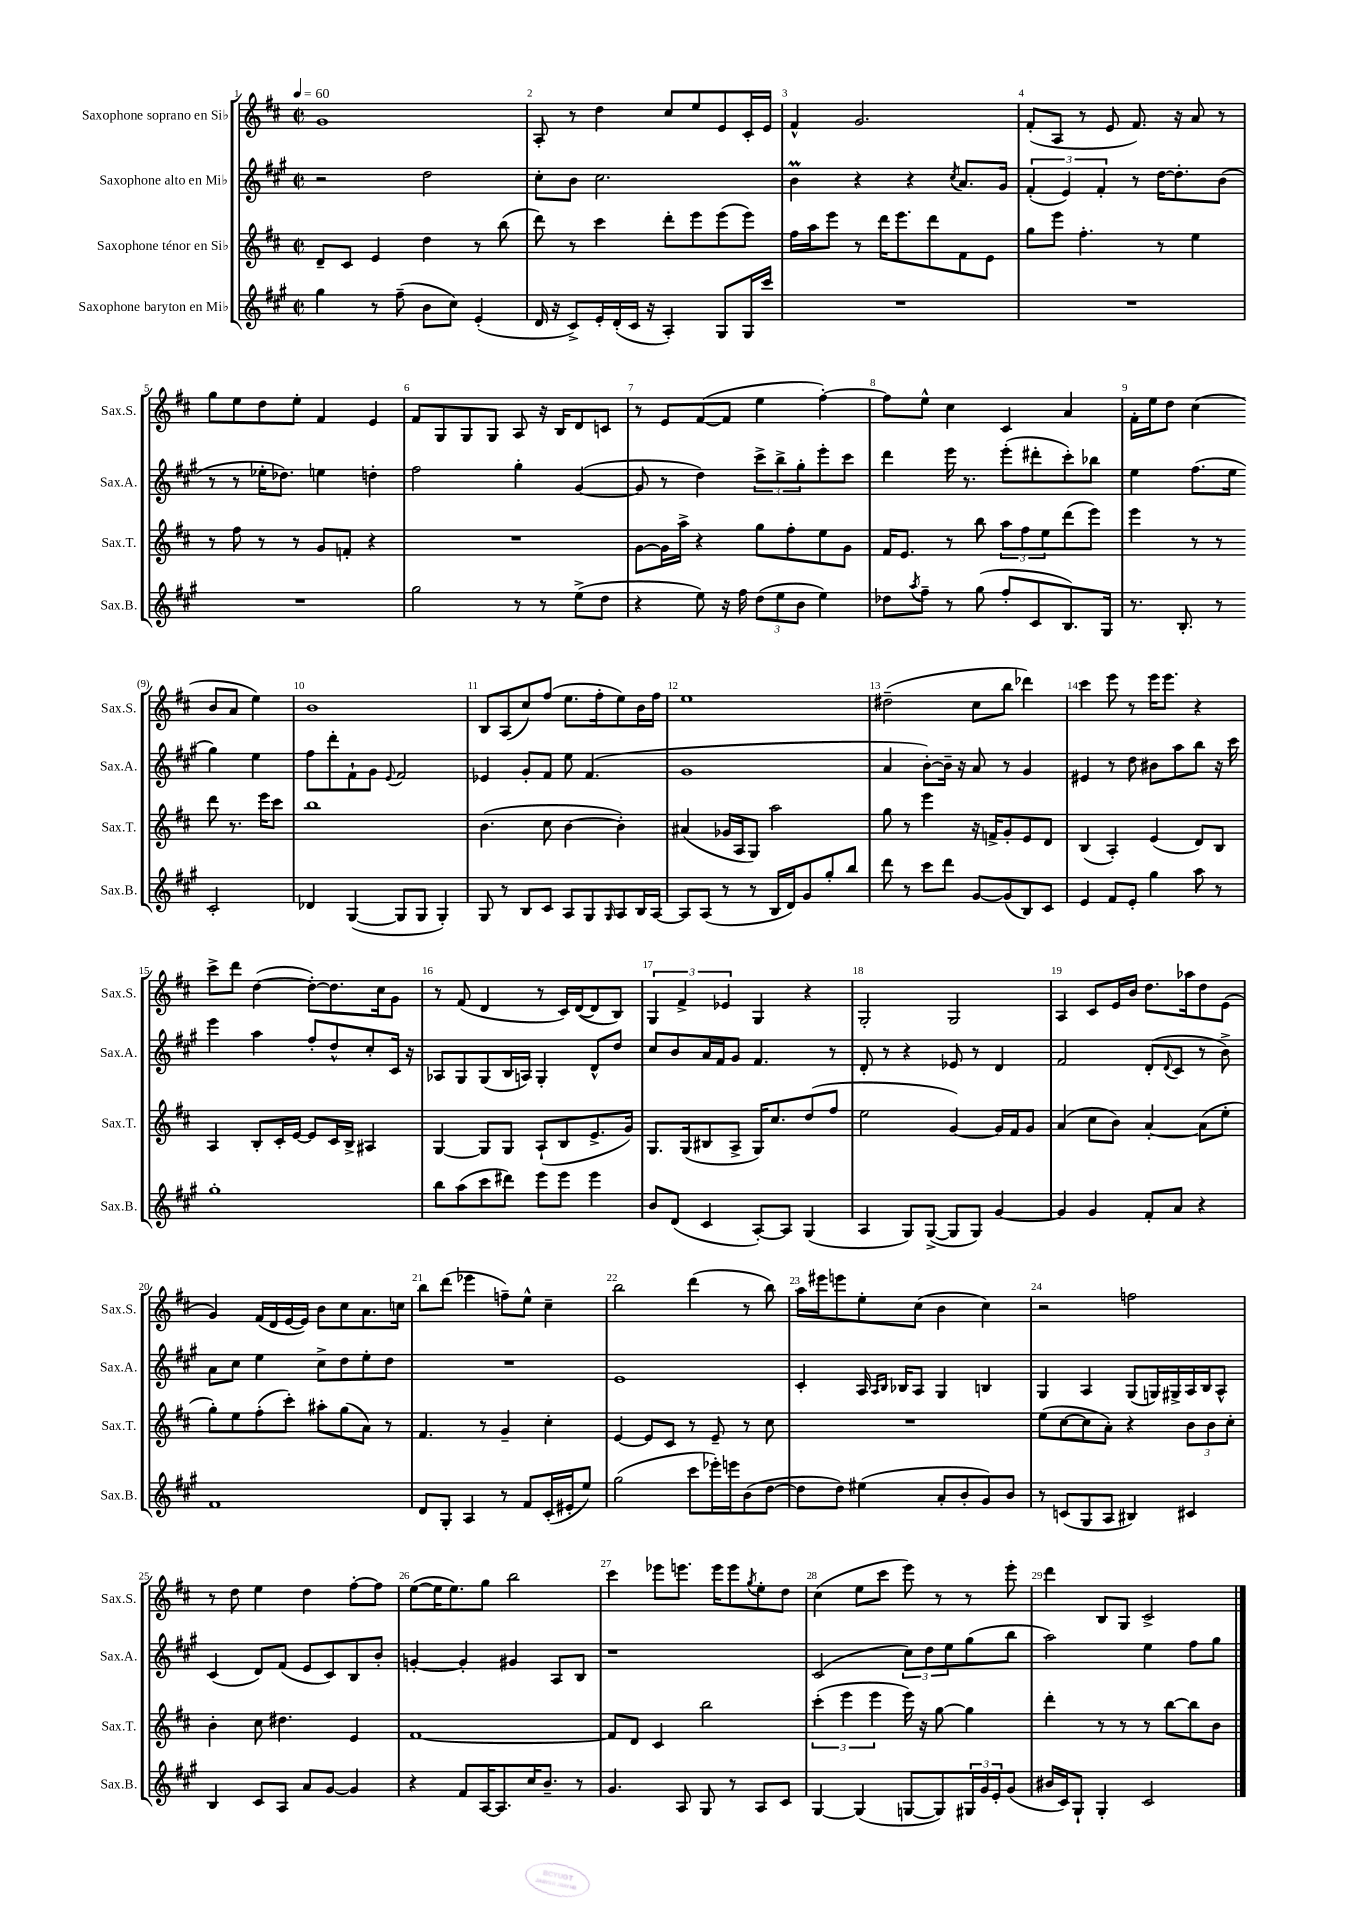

**kern	**kern	**kern	**kern
*staff4	*staff3	*staff2	*staff1
*clefG2	*clefG2	*clefG2	*clefG2
*k[f#c#g#]	*k[f#c#]	*k[f#c#g#]	*k[f#c#]
*M2/2	*M2/2	*M2/2	*M2/2
*met(c|)	*met(c|)	*met(c|)	*met(c|)
*MM60	*MM60	*MM60	*MM60
4gg#	8d~	2r	1g
.	8c#	.	.
8r	4e	.	.
(8ff#~	.	.	.
8b	4dd	2dd	.
8cc#)	.	.	.
(4e'	8r	.	.
.	(8bb	.	.
=	=	=	=
16d	8ddd)	8cc#'	8A'
16r	.	.	.
8c#^)	8r	8b	8r
16e'	4ccc#	2.cc#	4dd
(16d'	.	.	.
16c#	.	.	.
16r	.	.	.
4A')	8ddd'	.	8cc#
.	8eee	.	8ee
8G#	(8eee	.	8e
16G#	8eee)	.	16c#'
16ccc#	.	.	16e
=	=	=	=
1r	16ff#	4b	4f#^^
.	16aa	.	.
.	8eee	.	.
.	8r	4r	2.g
.	16ddd	.	.
.	8.eee	.	.
.	.	4r	.
.	8ddd	.	.
.	.	8qcc#	.
.	8f#	8.a	.
.	8e	.	.
.	.	16g#	.
=	=	=	=
1r	8gg	(6f#'	(8f#'
.	8eee	.	8A
.	.	6e)	.
.	4.ff#'	.	8r
.	.	6f#'	.
.	.	.	8e
.	.	8r	8.f#)
.	8r	[16dd	.
.	.	8.dd']	16r
.	4ee	.	8a
.	.	(8b	8r
=	=	=	=
1r	8r	8r	8gg
.	8ff#	8r	8ee
.	8r	16ee-'	8dd
.	.	8.dd-)	.
.	8r	.	8ee'
.	8g	4ee	4f#
.	8f'	.	.
.	4r	4dd'	4e
=	=	=	=
2gg#	1r	2ff#	8f#
.	.	.	8G
.	.	.	8G
.	.	.	8G
8r	.	4gg#'	8A
8r	.	.	16r
.	.	.	16B
(8ee^	.	([4g#	8d
8dd	.	.	8c
=	=	=	=
4r	[8g	8g#]	8r
.	16g]	8r	8e
.	16aa^	.	.
8ee)	4r	4dd)	([8f#
16r	.	.	8f#]
16ff#	.	.	.
(12dd	8gg	12ccc#^	4ee
12ee	.	12bb^	.
.	8ff#'	.	.
12b	.	12gg#'	.
4ee)	8ee	8eee'	[4ff#')
.	8g	8ccc#	.
=	=	=	=
8dd-	16f#	4ddd	8ff#]
.	8.e	.	.
8qaa	.	.	.
8ff#~	.	.	8ee^^
8r	8r	16eee	4cc#
.	.	8.r	.
(8gg#	8bb	.	.
8ff#'	12aa	(8eee'	4c#
.	12ff#	.	.
8c#	.	8ddd#'	.
.	12ee	.	.
8.B)	(8ddd	8ccc#')	4a
.	8eee)	8bb-	.
16G#	.	.	.
=	=	=	=
8.r	4eee	4ee	16f#'
.	.	.	16ee
.	.	.	8dd
8.B'	.	.	.
.	8r	(8.ff#	(4cc#
8r	8r	.	.
.	.	16ee	.
2c#'	8ddd	4gg#)	8b
.	8.r	.	8a
.	.	4ee	4ee)
.	16eee	.	.
.	8ccc#	.	.
=	=	=	=
4d-	1bb	8ff#	1b
.	.	8ddd'	.
([4G#	.	8f#`	.
.	.	8g#	.
.	.	8qqe	.
8G#]	.	2f#	.
8G#	.	.	.
4G#')	.	.	.
=	=	=	=
8G#	(4.b	4e-	8B
8r	.	.	(8A
8B	.	8g#'	8cc#)
8c#	8cc#	8f#	(8ff#
8A	[4b	8ee	8.ee
8G#	.	(4.f#	.
.	.	.	16ff#'
16qqG#	.	.	.
8A	4b'])	.	8ee)
16B	.	.	16b
[16A	.	.	16ff#
=	=	=	=
8A]	(4a#	1g#	1ee
(8A	.	.	.
8r	16g-	.	.
.	16A	.	.
8r	8G)	.	.
16B	2aa	.	.
16d)	.	.	.
8g#	.	.	.
8gg#'	.	.	.
8bb	.	.	.
=	=	=	=
8ddd	8gg	4a	(2dd#~
8r	8r	.	.
8ccc#	4eee	[8b')	.
8ddd	.	16b~]	.
.	.	16r	.
[8g#	16r	8a	8cc#
.	16f^	.	.
(8g#]	8g'	8r	8bb
8B)	8e	4g#	4ddd-)
8c#	8d	.	.
=	=	=	=
4e	(4B	4e#	4ccc#
8f#	4A')	8r	8eee
8e'	.	8dd	8r
4gg#	(4e	8b#	16eee
.	.	.	8.eee
.	.	8aa	.
8aa	8d)	8bb	4r
8r	8B	16r	.
.	.	16ccc#	.
=	=	=	=
1gg#'	4A	4eee	8ccc#^
.	.	.	8ddd
.	8B'	4aa	([4dd
.	16c#'	.	.
.	[16e	.	.
.	8e]	8ff#'	8dd'_)
.	16c#	8dd^^	8.dd]
.	16B^	.	.
.	4A#	8cc#'	.
.	.	.	16cc#
.	.	16c#	8g
.	.	16r	.
=	=	=	=
8bb	[4G	8A-	8r
(8aa	.	8G#	(8f#
8ccc#	8G]	(8G#	4d
8ddd#)	8G	16B	.
.	.	16A)	.
8eee	(8A`	4G#'	8r
8eee	8B	.	16c#)
.	.	.	([16d
4eee	8.e^	8d^^	8d]
.	.	8dd	8B)
.	16g)	.	.
=	=	=	=
8b	8.G	8cc#	6G
(8d	.	8b	.
.	.	.	6f#^
.	(16G	.	.
4c#	8B#	16a	.
.	.	16f#	.
.	.	.	6e-
.	8A^	8g#	.
[8A')	16G)	4.f#	4G
.	8.cc#	.	.
8A]	.	.	.
(4G#	(8dd	.	4r
.	8ff#	8r	.
=	=	=	=
4A	2ee	8d'	2G'
.	.	8r	.
8G#)	.	4r	.
([8G#^	.	.	.
8G#]	[4g)	8e-	2G
8G#)	.	8r	.
[4g#	16g]	4d	.
.	16f#	.	.
.	8g	.	.
=	=	=	=
4g#]	(4a	2f#	4A
4g#	8cc#	.	8c#
.	8b)	.	16e
.	.	.	16b
8f#'	[4a'	(8d'	8.dd
.	.	8qqd	.
8a	.	8c#	.
.	.	.	16aa-
4r	(8a]	8r	8dd
.	8ee'	8b^)	(8e
=	=	=	=
1f#	8gg')	8a	4g)
.	8ee	8cc#	.
.	(8ff#'	4ee	(16f#
.	.	.	16d
.	8ccc#')	.	[16e
.	.	.	16e])
.	8aa#'	8cc#^	8b
.	(8gg	8dd	8cc#
.	8a)	8ee'	8.a
.	8r	8dd	.
.	.	.	16cc
=	=	=	=
8d	4.f#	1r	8bb
8G#'	.	.	(8ddd
4A	.	.	4eee-
.	8r	.	.
8r	4g~	.	8ff~)
8f#	.	.	8ee^^
(16c#'	4cc#'	.	4cc#~
16e#'	.	.	.
8ee)	.	.	.
=	=	=	=
(2gg#	[4e	1e	2bb
.	8e]	.	.
.	8c#	.	.
8ccc#	8r	.	(4ddd
16eee-')	8e~	.	.
16eee	.	.	.
(8b	8r	.	8r
[8dd	8cc#	.	8bb)
=	=	=	=
8dd]	1r	4c#'	16aa
.	.	.	16eee#
8dd)	.	.	8eee
(4ee#	.	16A	8ee'
.	.	16qqA	.
.	.	16qqB	.
.	.	16B-	.
.	.	8A	(8cc#
8a'	.	4G#	4b
8b'	.	.	.
8g#)	.	4B	4cc#)
8b	.	.	.
=	=	=	=
8r	(8ee	4G#	2r
(8c	[8cc#	.	.
8G#	8cc#]	4A	.
8A	8a')	.	.
4B#)	4r	(8G#	2ff
.	.	16G)	.
.	.	16G#^	.
4c#	12b	16A	.
.	.	16B	.
.	12b	.	.
.	.	8A^^	.
.	12cc#'	.	.
=	=	=	=
4B	4b'	(4c#	8r
.	.	.	8dd
8c#	8cc#	8d)	4ee
8A	4.dd#	(8f#	.
8a	.	8e	4dd
[8g#	.	8c#)	.
4g#]	4e	8B	[8ff#'
.	.	8b'	8ff#]
=	=	=	=
4r	[1f#	[4g'	([8ee
.	.	.	16ee]
.	.	.	8.ee)
8f#	.	4g']	.
[16A	.	.	8gg
8.A]	.	.	.
.	.	4g#	2bb
16cc#	.	.	.
8.b~	.	.	.
.	.	8A	.
8r	.	8B	.
=	=	=	=
4.g#	8f#]	1r	4ccc#
.	8d	.	.
.	4c#	.	8eee-
8A	.	.	8.eee
8G#	2bb	.	.
.	.	.	16eee
8r	.	.	8eee
.	.	.	8qgg
8A	.	.	8ee'
8c#	.	.	8dd
=	=	=	=
[4G#	(6ccc#'	(2c#	(4cc#
.	6eee	.	.
(4G#]	.	.	8ee
.	6eee	.	.
.	.	.	8ccc#
[8G	16eee)	12cc#)	8eee)
.	16r	.	.
.	.	12dd	.
8G])	[8gg	.	8r
.	.	12ee	.
24G#	4gg]	(8gg#	8r
24g#	.	.	.
24e'	.	.	.
(8g#	.	8bb	8eee'
=	=	=	=
16b#	4ddd'	2aa)	4ddd
16c#)	.	.	.
8G#`	.	.	.
4G#'	8r	.	8B
.	8r	.	8G
2c#	8r	4ee	2c#^
.	[8bb	.	.
.	8bb]	8ff#	.
.	8b	8gg#	.
==	==	==	==
*-	*-	*-	*-
